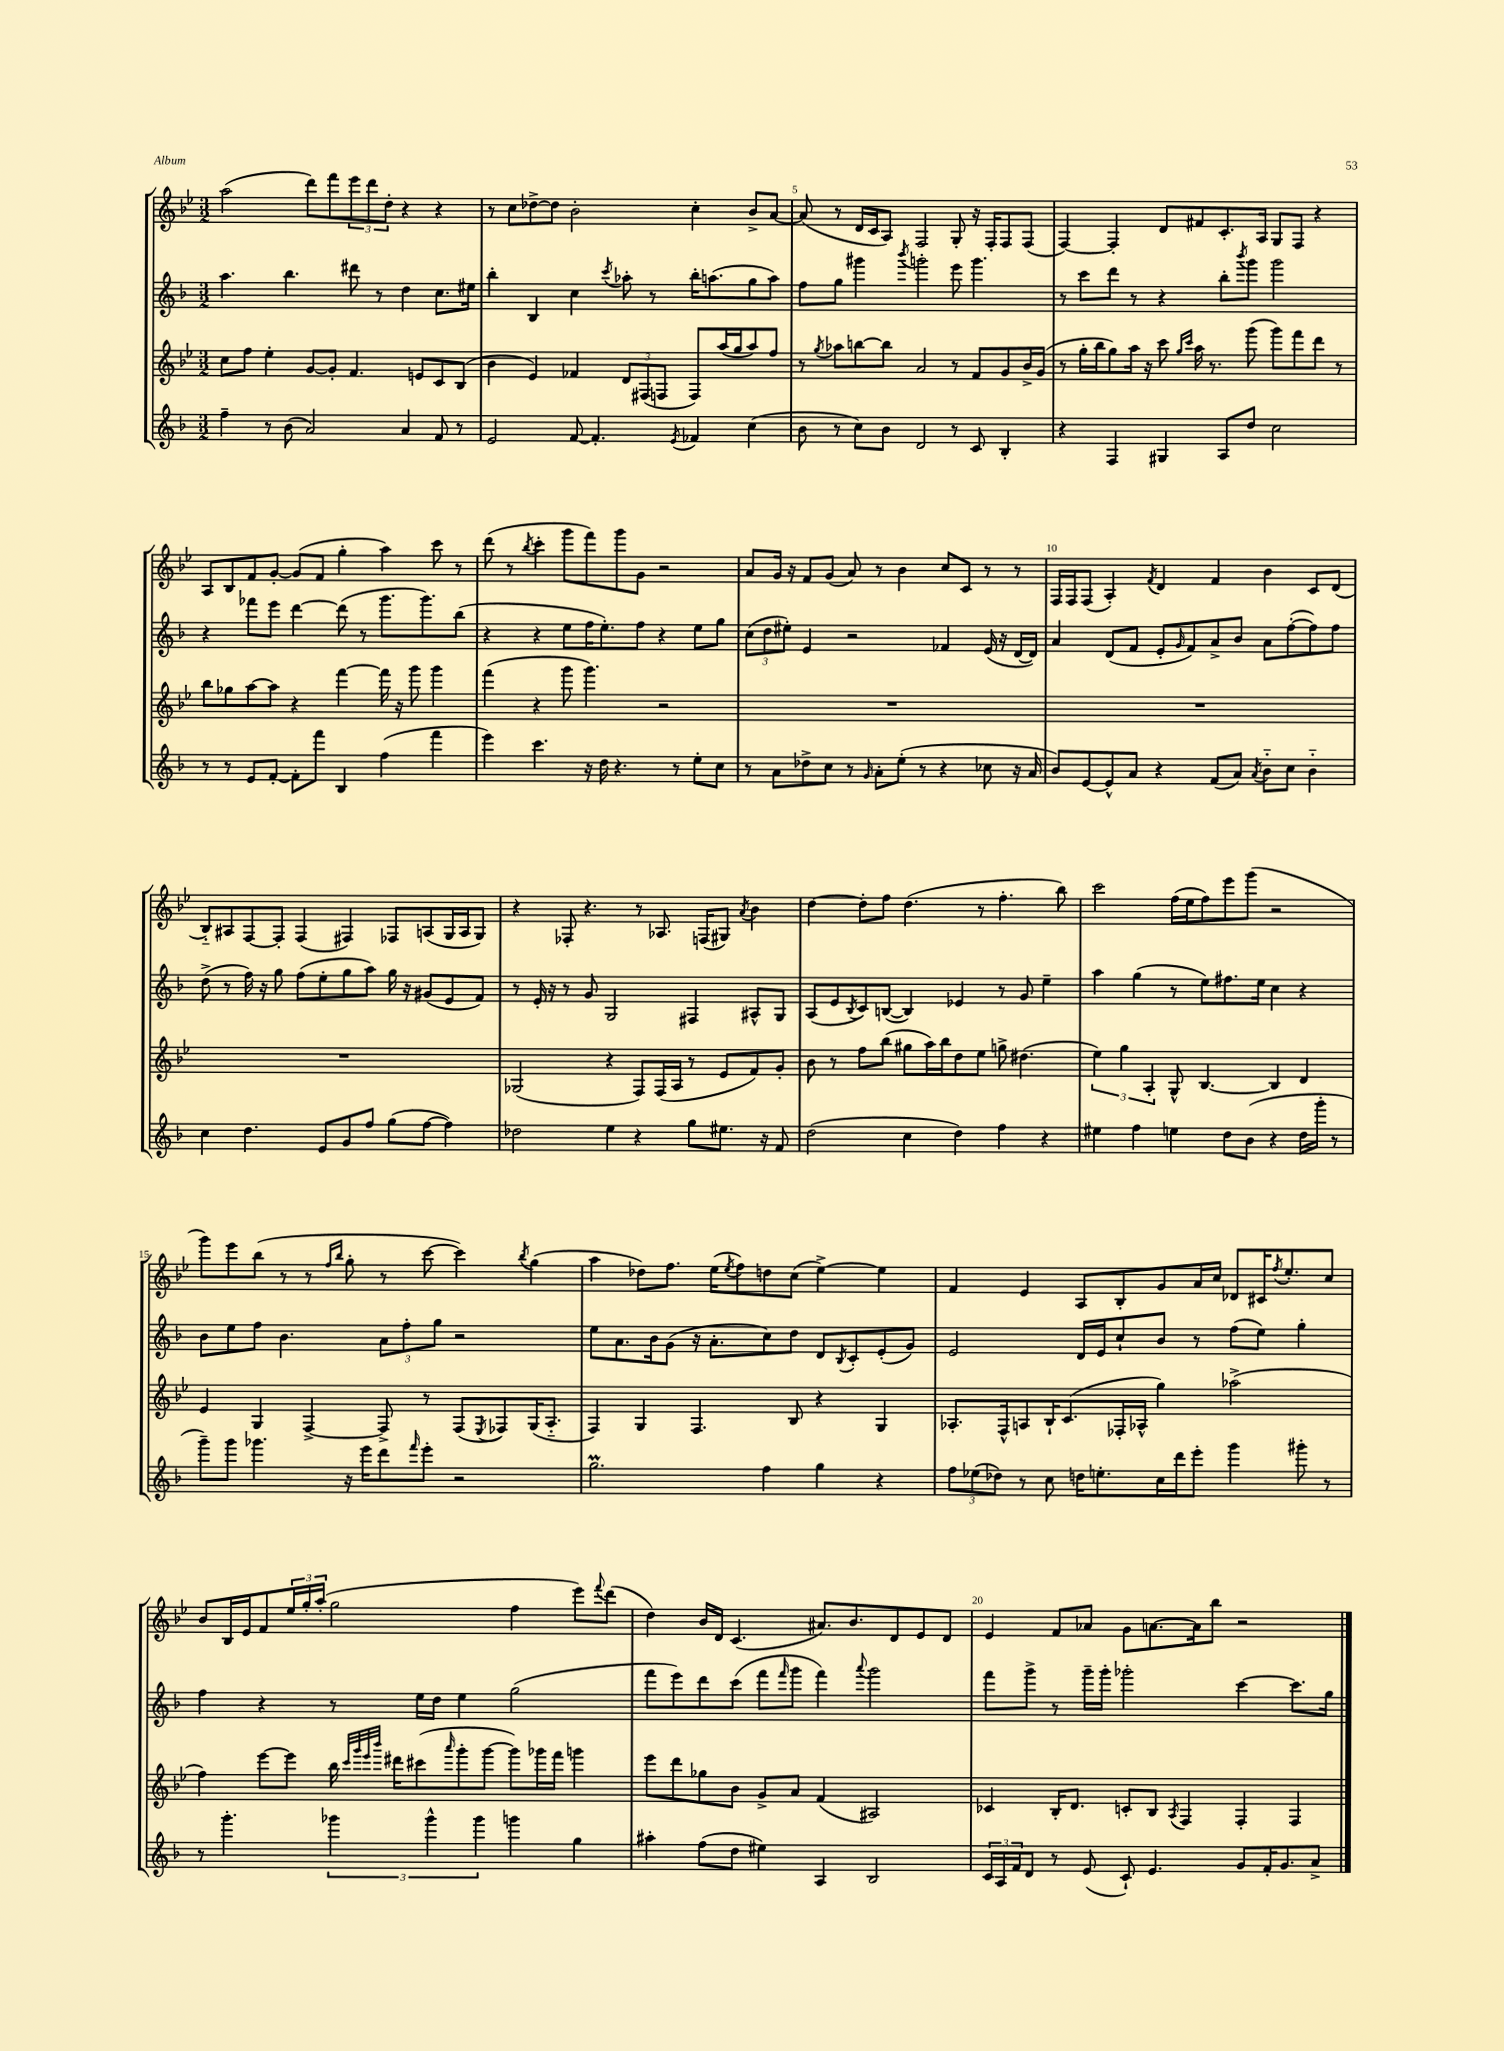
<<
\new StaffGroup <<
\new Staff = "s0" {
    \clef treble \key bes \major \numericTimeSignature \time 3/2
    a''2( d'''8) f'''8 \tuplet 3/2 { ees'''8 d'''8 d''8-. } r4 r4 |
    r8 c''8 des''8~-> des''8 bes'2-. c''4-. bes'8-> a'8~ |
    a'8( r8 d'16 c'16 a8) f2 g8-. r16 f16-. f8 f8( |
    f4~) f4-. d'8 fis'8 c'8.-. a16 g8 f8 r4 |
    a8 bes8 f'8 g'8~-. g'8( f'8 g''4-. a''4) c'''8 r8 |
    d'''8( r8 \acciaccatura { bes''8 } c'''4-. g'''8 f'''8) g'''8 g'8 r2 |
    a'8 g'16 r16 f'8 g'8( a'8) r8 bes'4 c''8 c'8 r8 r8 |
    f16 f16 f8( a4-.) \acciaccatura { f'8 } d'4 f'4 bes'4 c'8 d'8( |
    bes8-_) ais8 f8~ f8-. f4( fis4) fes8 a8( g16 a16 g8) |
    r4 fes8-. r4. r8 aes8. f16( gis8) \acciaccatura { a'8 } bes'4 |
    d''4~ d''8-. f''8 d''4.( r8 f''4.-. bes''8) |
    c'''2 f''16( ees''16 f''8) ees'''8 g'''8( r2 |
    g'''8) ees'''8 bes''8( r8 r8 \grace { f''16 bes''16 } g''8-. r8 c'''8~ c'''4) \acciaccatura { bes''8 } g''4( |
    a''4 des''8) f''8. ees''16( \acciaccatura { ees''8 } f''8) d''8 c''8( ees''4~->) ees''4 |
    f'4 ees'4 a8 bes8-. g'8 a'16 c''16 des'8 cis'16 \acciaccatura { f''8 } ees''8.-. c''8 |
    bes'8 bes16 ees'16 f'8 \tuplet 3/2 { ees''16 g''16-. a''16-.( } g''2 f''4 ees'''8) \appoggiatura { f'''8 } d'''8( |
    d''4) bes'16 d'16 c'4.( ais'8.) bes'8. d'8 ees'8 d'8 |
    ees'4 f'8 aes'8 g'8 a'8.~ a'16 bes''8 r2 \bar "|." |
}
\new Staff = "s1" {
    \clef treble \key f \major \numericTimeSignature \time 3/2
    a''4. bes''4. dis'''8 r8 d''4 c''8. eis''16 |
    bes''4-. bes4 c''4 \acciaccatura { c'''8 } aes''8-. r8 bes''16-. a''8.( g''8 a''8) |
    f''8 g''8 gis'''4 \acciaccatura { bes'''8 } g'''2-. e'''8 g'''4. |
    r8 c'''8 d'''8 r8 r4 bes''8-. \acciaccatura { bes'''8 } g'''8 g'''2 |
    r4 fes'''8 e'''8 d'''4~ d'''8( r8 g'''8. g'''8.) bes''8( |
    r4 r4 e''8 f''16 e''8.-.) f''8 r4 e''8 g''8 |
    \tuplet 3/2 { c''8( d''8 eis''8-.) } e'4 r2 fes'4 e'16( r16 d'16~ d'16) |
    a'4 d'8( f'8 e'8-. \grace { g'16 } f'8) a'8-> bes'8 a'8 f''8~-.( f''8) f''8 |
    d''8->( r8 f''16) r16 g''8 f''8( e''8-. g''8 a''8) g''16 r16 gis'8( e'8 f'8) |
    r8 e'16-. r16 r8 g'8 g2 fis4 ais8-^ g8 |
    a8( e'8 \acciaccatura { bes8 } c'8) b8~( b4) ees'4 r8 g'8 e''4-- |
    a''4 g''4( r8 e''8) fis''8. e''16 c''4 r4 |
    bes'8 e''8 f''8 bes'4. \tuplet 3/2 { a'8 f''8-. g''8 } r2 |
    e''8 a'8. bes'16 g'8( r16 a'8.-. c''8) d''8 d'8 \acciaccatura { bes8 } c'8-. e'8-.( g'8) |
    e'2 d'16 e'16 c''8-! bes'8 r8 f''8( e''8) g''4-. |
    f''4 r4 r8 e''16 d''16 e''4 g''2( |
    f'''8 e'''8) d'''8 c'''8( f'''8 \grace { f'''16 } g'''8 f'''4) \appoggiatura { a'''8 } g'''2 |
    f'''8 g'''8-> r8 g'''16-- g'''16-. ges'''2-. c'''4~ c'''8. g''16 \bar "|." |
}
\new Staff = "s2" {
    \clef treble \key bes \major \numericTimeSignature \time 3/2
    c''8 f''8 ees''4-. g'8~ g'8-. f'4. e'8 c'8 bes8( |
    bes'4 ees'4) fes'4 \tuplet 3/2 { d'8 fis8( f8 } f8) a''16( g''16 a''8) f''8 |
    r8 \acciaccatura { g''8 } aes''8 b''8~ b''8 a'2 r8 f'8 g'8 bes'16-> g'16( |
    r8 g''16-. bes''16 g''8) a''16 r16 c'''8 \grace { g''16 c'''16 } a''16 r8. g'''8( g'''8) f'''8 d'''8 r8 |
    bes''8 ges''8 a''8~ a''8 r4 f'''4~ f'''16 r16 g'''8 g'''4 |
    f'''4( r4 g'''8 g'''4.) r2 |
    R1. |
    R1. |
    R1. |
    ges2( r4 f8) f16( a16 r8 ees'8 f'8) g'8-. |
    bes'8 r8 f''8 bes''8( gis''8 a''16) bes''16 d''8 ees''8 g''8-> dis''4.( |
    \tuplet 3/2 { ees''4) g''4 a4-. } g8-^ bes4.~ bes4 d'4 |
    ees'4 g4 f4~-> f8-> r8 f8( \acciaccatura { ees8 } fes8) g16( a8.-_ |
    f4) g4 f4. bes8 r4 g4 |
    aes8.-. f16-^ a8 bes16-! c'8.( fes16-. aes16-^ g''4) aes''2->( |
    f''4) ees'''8~ ees'''8 bes''16 \grace { c'''32 g'''32 ees'''32 bes'''32 } dis'''16 cis'''8( \grace { a'''16 } g'''8-. g'''8~ g'''8) ges'''16 f'''16 g'''4 |
    ees'''8 d'''8 ges''8 bes'8 g'8-> a'8 f'4( ais2) |
    ces'4 bes16-. d'8. c'8-. bes8 \acciaccatura { a8 } f4 f4-. f4 \bar "|." |
}
\new Staff = "s3" {
    \clef treble \key f \major \numericTimeSignature \time 3/2
    f''4-- r8 bes'8( a'2) a'4 f'8 r8 |
    e'2 f'8~ f'4.-. \acciaccatura { e'8 } fes'4 c''4( |
    bes'8 r8 c''8) bes'8 d'2 r8 c'8 bes4-. |
    r4 f4 gis4 a8 d''8 c''2 |
    r8 r8 e'8 f'8~-. f'8-. f'''8 bes4 f''4( f'''4 |
    e'''4) c'''4. r16 d''16 r4. r8 e''8-. c''8 |
    r8 a'8 des''8-> c''8 r8 \grace { g'16 } a'8-. e''8-.( r8 r4 ces''8 r16 a'16 |
    bes'8) e'8~ e'8-^ a'8 r4 f'8( a'8) \acciaccatura { a'8 } bes'8-_ c''8 bes'4-_ |
    c''4 d''4. e'8 g'8 f''8 g''8( f''8~ f''4) |
    des''2 e''4 r4 g''8 eis''8. r16 f'8 |
    d''2( c''4 d''4) f''4 r4 |
    eis''4 f''4 e''4 d''8 bes'8( r4 d''16 g'''16-. r8 |
    g'''8--) g'''8 ges'''4. r16 e'''16 d'''8 \grace { f'''16 } e'''8-. r2 |
    g''2.\prall f''4 g''4 r4 |
    \tuplet 3/2 { f''8 ees''8( des''8) } r8 c''8 d''16 e''8.-. c''16 d'''16 e'''8-. g'''4 gis'''8-. r8 |
    r8 g'''4.-. \tuplet 3/2 { ges'''4 ges'''4-^ ges'''4 } g'''4 g''4 |
    ais''4-. f''8( d''8 eis''4) a4 bes2 |
    \tuplet 3/2 { c'16 a16 f'16 } d'8 r8 e'8( c'8-!) e'4. g'8 f'16-. g'8. a'8-> \bar "|." |
}
>>
>>
\layout { \context { \Score currentBarNumber = #3 \override BarNumber.break-visibility = ##(#f #t #t) barNumberVisibility = #(every-nth-bar-number-visible 5) } }
